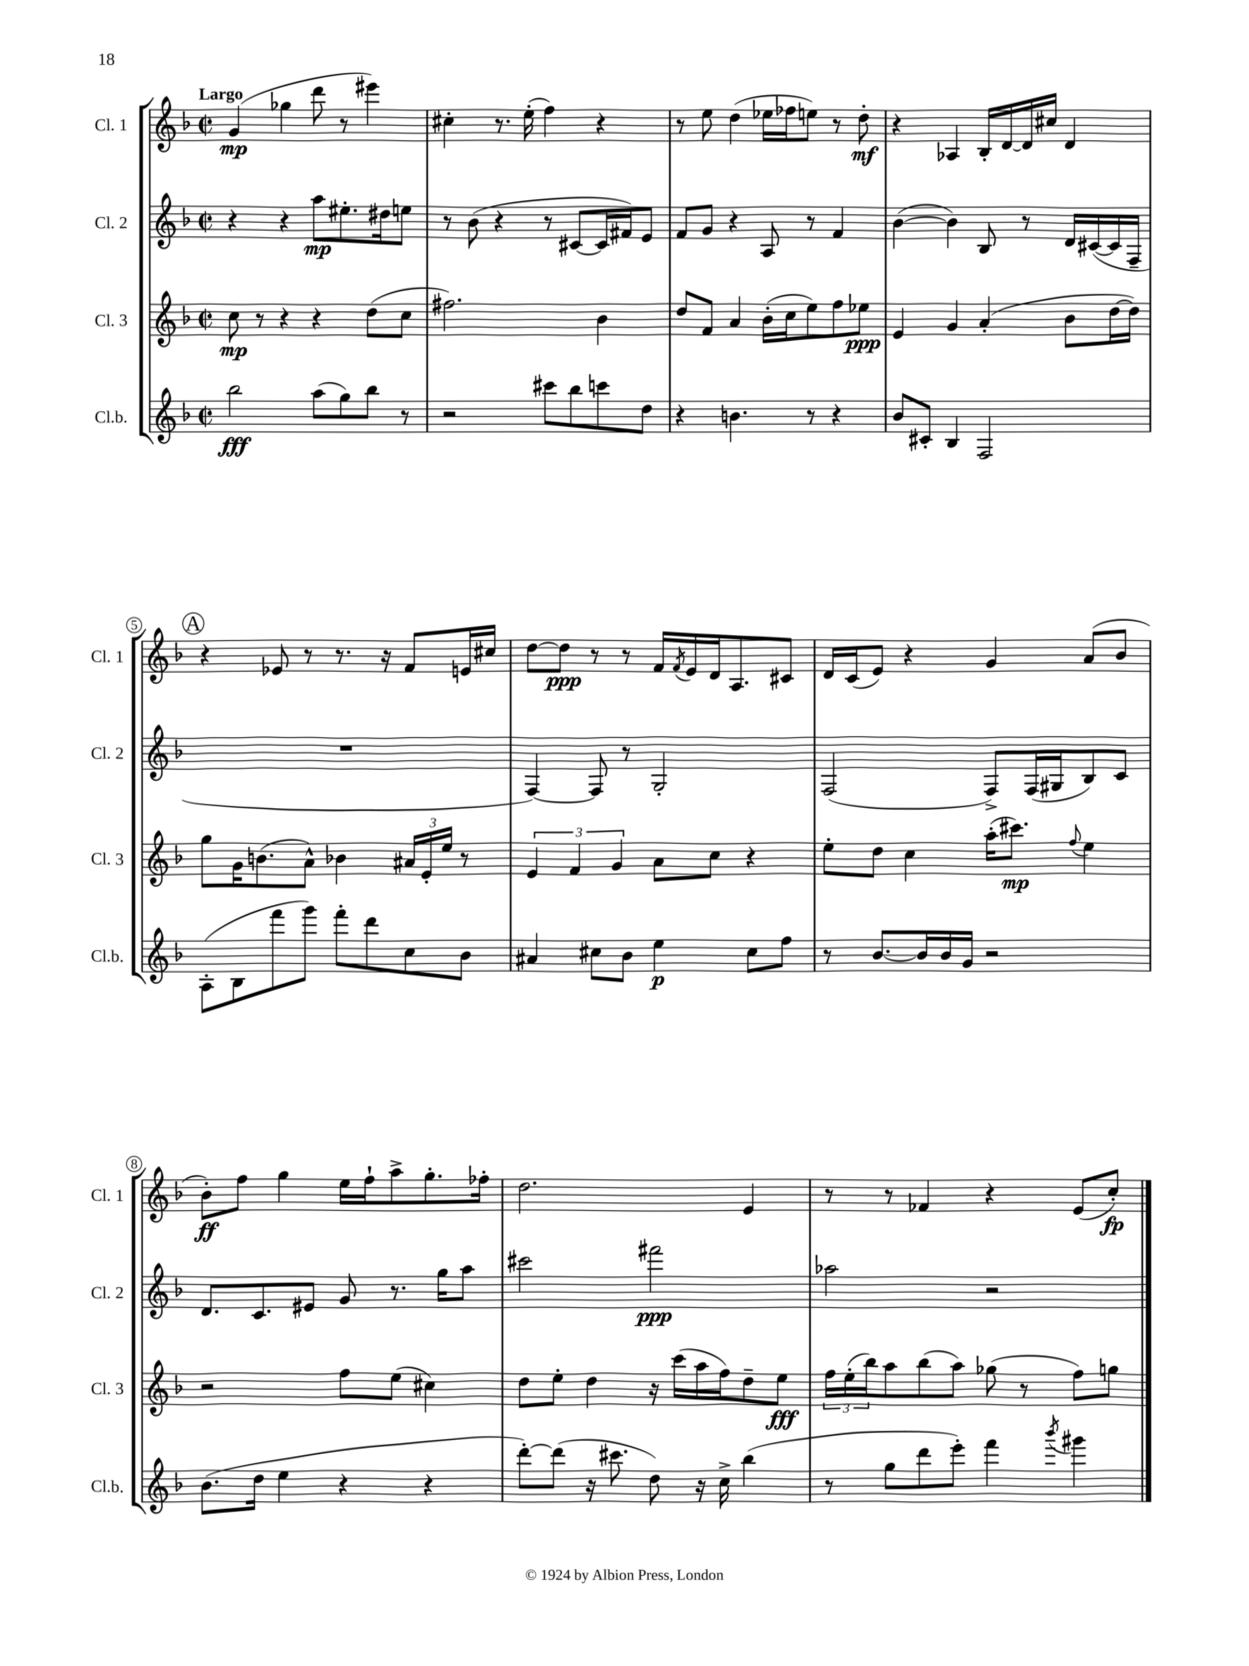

**kern	**kern	**kern	**kern
*staff4	*staff3	*staff2	*staff1
*clefG2	*clefG2	*clefG2	*clefG2
*k[b-]	*k[b-]	*k[b-]	*k[b-]
*M2/2	*M2/2	*M2/2	*M2/2
*met(c|)	*met(c|)	*met(c|)	*met(c|)
2bb-	8cc	4r	(4g
.	8r	.	.
.	4r	4r	4gg-
(8aa	4r	8aa	8ddd
8gg)	.	8.ee#'	8r
8bb-	(8dd	.	4eee#)
.	.	16dd#	.
8r	8cc	8ee	.
=	=	=	=
2r	2.ff#)	8r	4cc#'
.	.	(8b-	.
.	.	4r	8.r
.	.	.	(16ee'
8ccc#	.	8r	4ff)
8bb-	.	[8c#	.
8ccc	4b-	16c#]	4r
.	.	16f#)	.
8dd	.	8e	.
=	=	=	=
4r	8dd	8f	8r
.	8f	8g	8ee
4.b	4a	4r	(4dd
.	(16b-'	8A	16ee-
.	16cc	.	16ff-
8r	8ee)	8r	8ee)
4r	8ff	4f	8r
.	8ee-	.	8dd'
=	=	=	=
8b-	4e	([4b-	4r
8c#'	.	.	.
4B-	4g	4b-])	4A-
2F	(4a'	8B-	16B-'
.	.	.	[16d
.	.	8r	16d]
.	.	.	16cc#
.	8b-	16d	4d
.	.	([16c#	.
.	[16dd	16c#]	.
.	16dd])	16F~	.
=	=	=	=
(8A'	8gg	1r	4r
8B-	16g	.	.
.	(8.b	.	.
8fff	.	.	8e-
8ggg)	8a^^)	.	8r
8fff'	4b-	.	8.r
8ddd	.	.	.
.	.	.	16r
8cc	24a#	.	8f
.	24e'	.	.
.	24ee	.	.
8b-	8r	.	16e
.	.	.	16cc#
=	=	=	=
4a#	6e	[4F)	[8dd
.	.	.	8dd]
.	6f	.	.
8cc#	.	8F]	8r
.	6g	.	.
8b-	.	8r	8r
4ee	8a	2G'	16f
.	.	.	8qf
.	.	.	16e
.	8cc	.	16d
.	.	.	8.A
8cc#	4r	.	.
8ff	.	.	8c#
=	=	=	=
8r	8ee'	(2F	16d
.	.	.	(16c
[8.b-	8dd	.	8e)
.	4cc	.	4r
16b-]	.	.	.
16b-	.	.	.
16g	.	.	.
2r	(16aa'	8F^)	4g
.	8.ccc#)	.	.
.	.	(16F	.
.	.	16G#	.
.	8qqff	.	.
.	4ee	8B-)	(8a
.	.	8c	8b-
=	=	=	=
(8.b-	2r	8.d	8b-')
.	.	.	8ff
16dd	.	8.c	.
4ee	.	.	4gg
.	.	8e#	.
4r	8ff	8g	16ee
.	.	.	16ff`
.	(8ee	8.r	8aa^
4r	4cc#)	.	8.gg'
.	.	16gg	.
.	.	8aa	.
.	.	.	16ff-'
=	=	=	=
[8ddd')	8dd	2ccc#	2.dd
(8ddd]	8ee'	.	.
16r	4dd	.	.
8.ccc#	.	.	.
8dd)	16r	2fff#	.
.	(16ccc	.	.
16r	16aa	.	.
16cc^	16ff)	.	.
(4bb-	8dd~	.	4e
.	8ee	.	.
=	=	=	=
8r	24ff	2aa-	8r
.	(24ee'	.	.
.	24bb-)	.	.
8gg	8aa	.	8r
8ddd	(8bb-	.	4f-
8eee')	8aa)	.	.
4fff	(8gg-	2r	4r
.	8r	.	.
8qbbb-	.	.	.
4ggg#	8ff)	.	(8e
.	8gg	.	8cc')
==	==	==	==
*-	*-	*-	*-
